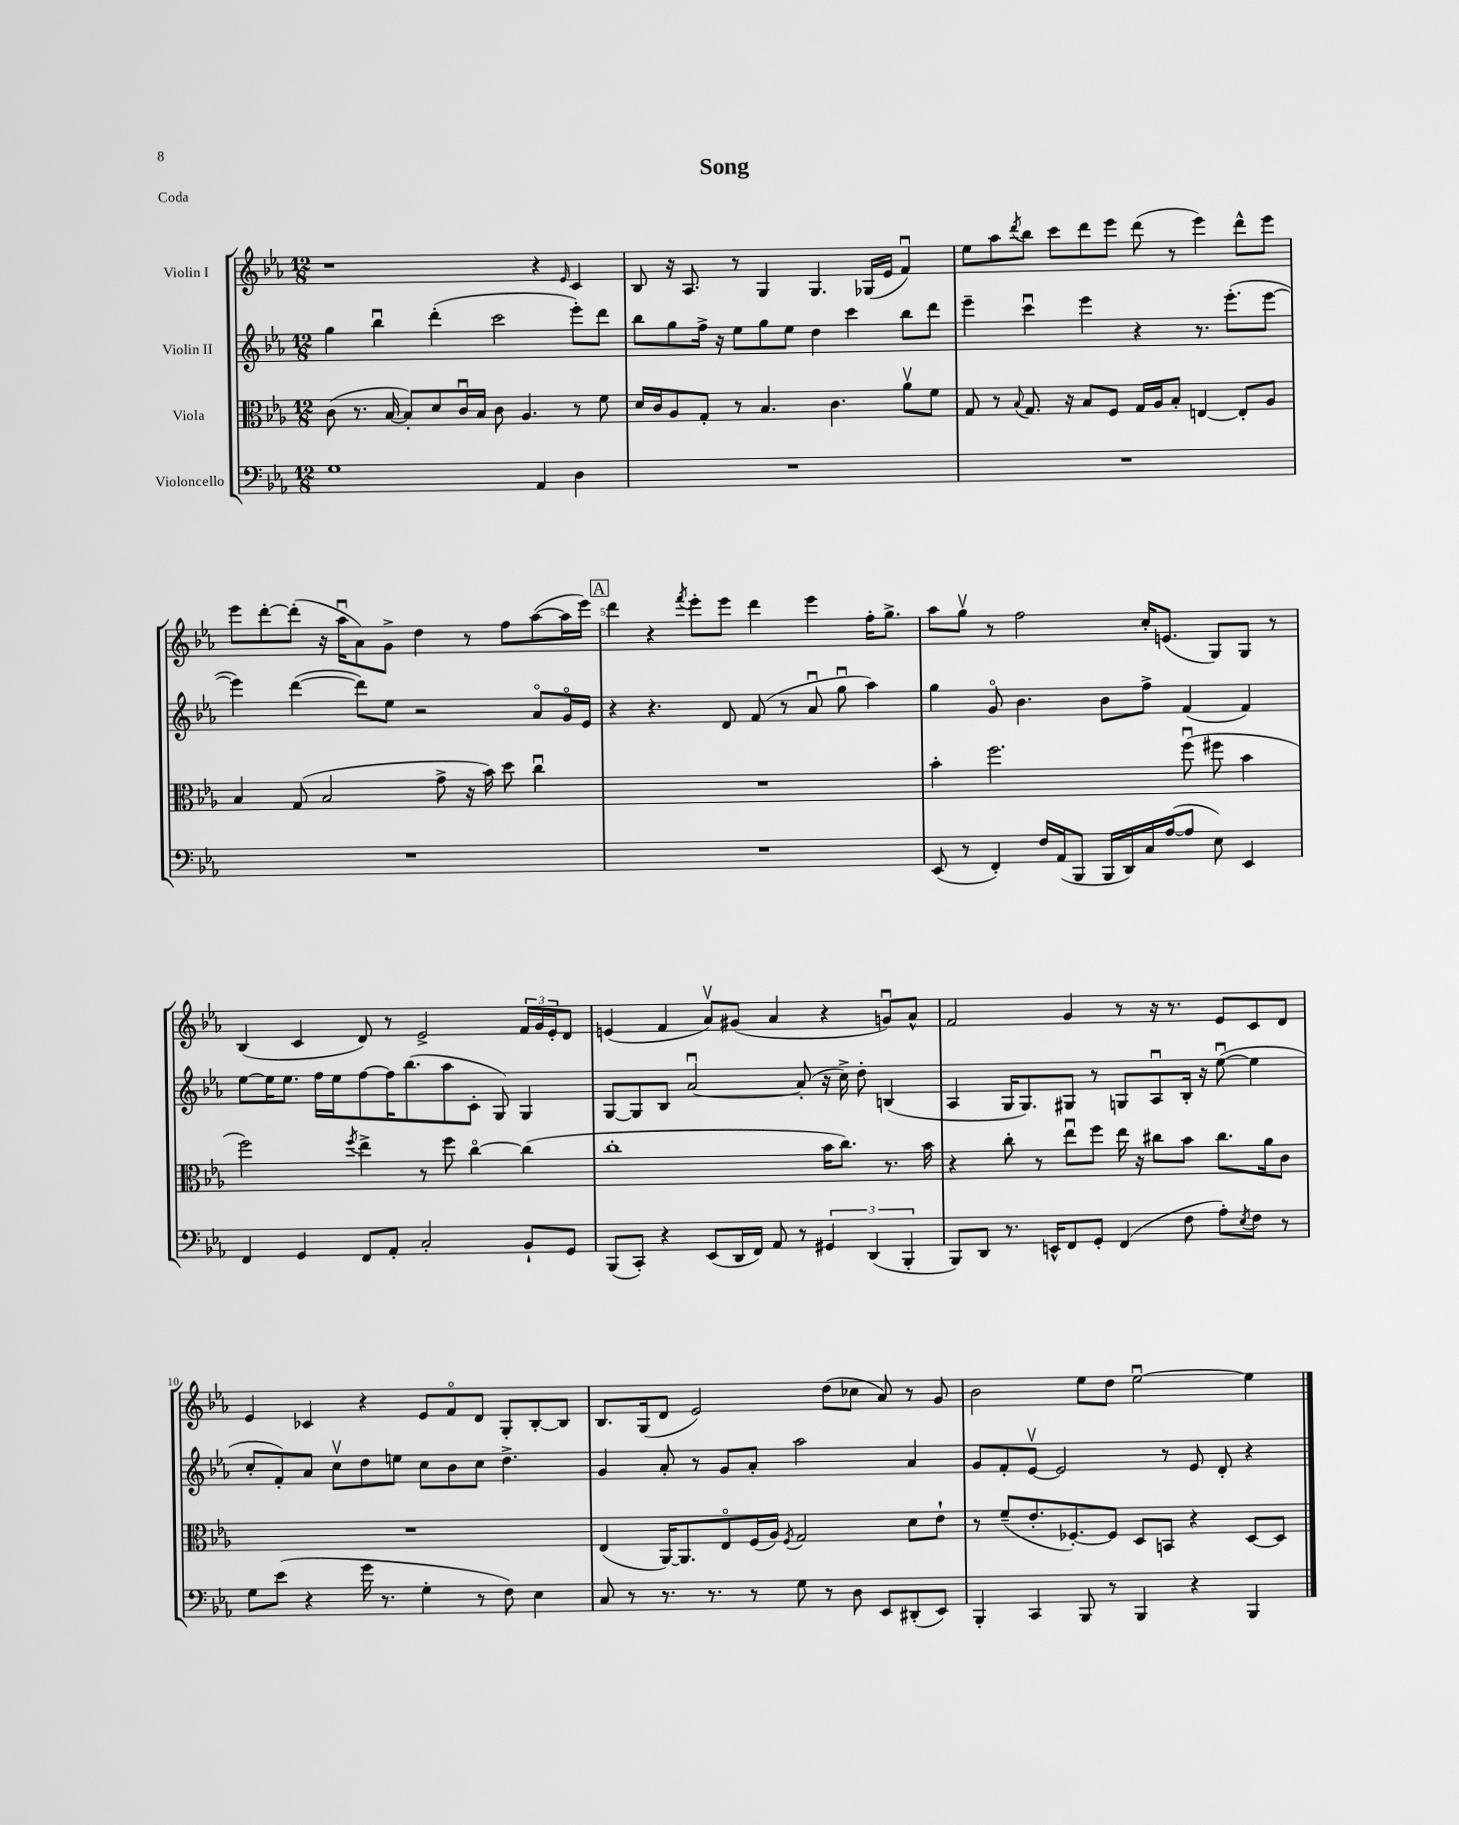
\header { title = "Song" piece = "Coda" }
<<
\new StaffGroup <<
\new Staff = "s0" \with { instrumentName = "Violin I" } {
    \clef treble \key ees \major \numericTimeSignature \time 12/8
    r1 r4 \grace { ees'16 } c'4 |
    bes8 r16 aes8. r8 g4 g4. ges16( ees'16 f'4\downbow) |
    ees''8 aes''8 \acciaccatura { d'''8 } bes''8 c'''8 d'''8 ees'''8 d'''8( r8 ees'''4) d'''8-^ ees'''8 |
    ees'''8 d'''8~-. d'''8-.( r16 aes''16\downbow aes'8) g'8-> d''4 r8 f''8 aes''8~( aes''16 ees'''16) |
    \mark \markup { \box "A" } d'''4 r4 \acciaccatura { f'''8 } ees'''8-. ees'''8 d'''4 ees'''4 f''16-. g''8.-> |
    aes''8 g''8\upbow r8 f''2 c''16-. e'8.( g8) g8 r8 |
    bes4( c'4 d'8) r8 ees'2-> \tuplet 3/2 { f'16 g'16 ees'16-. } d'8 |
    e'4( f'4 aes'8\upbow) gis'8( aes'4 r4 g'8\downbow) aes'8-^ |
    f'2 g'4 r8 r16 r8. ees'8 c'8 d'8 |
    ees'4 ces'4 r4 ees'8 f'8\flageolet d'8 g8-. bes8~-. bes8 |
    bes8. g16( d'8 ees'2) d''8( ces''8 aes'8) r8 g'8 |
    bes'2 ees''8 d''8 ees''2~\downbow ees''4 \bar "|." |
}
\new Staff = "s1" \with { instrumentName = "Violin II" } {
    \clef treble \key ees \major \numericTimeSignature \time 12/8
    g''4 bes''4\downbow d'''4-.( c'''2 ees'''8-.) d'''8 |
    bes''8 g''8 f''16-> r16 ees''8 g''8 ees''8 d''4 c'''4 bes''8 d'''8 |
    ees'''4-- c'''4\downbow ees'''4 r4 r8. ees'''8.-.( ees'''8~ |
    ees'''4) d'''4~( d'''8) ees''8 r2 aes'8\flageolet g'16\flageolet ees'16 |
    \mark \markup { \box "A" } r4 r4. d'8 f'8( r8 aes'8\downbow g''8\downbow aes''4) |
    g''4 g'8\flageolet bes'4. bes'8 f''8-> f'4( f'4) |
    ees''8~ ees''16 ees''8. f''16 ees''16 f''8~ f''16 bes''8.( aes''8 c'8-. g8) g4 |
    g8~ g8 bes8 aes'2~\downbow aes'8-.( r16 c''16->) d''8-. b4( |
    aes4 g16 g8.) gis8 r8 g8 aes8\downbow bes16-. r16 ees''8~\downbow( ees''4 |
    c''8-. f'8-.) aes'8 c''8\upbow d''8 e''8 c''8 bes'8 c''8 d''4.-> |
    g'4 aes'8-. r8 g'8 aes'8-. aes''2 aes'4 |
    g'8 f'8-. ees'8~\upbow ees'2 r8 ees'8 d'8-. r4 \bar "|." |
}
\new Staff = "s2" \with { instrumentName = "Viola" } {
    \clef alto \key ees \major \numericTimeSignature \time 12/8
    c'8( r8. bes16~ bes8-.) d'8 c'16\downbow bes16 c'8 aes4. r8 f'8 |
    d'16 c'16 aes8 g8-. r8 bes4. c'4. aes'8\upbow f'8 |
    g8 r8 \appoggiatura { bes8 } g8. r16 bes8 f8 g16 aes16 bes8-. e4~ e8-. aes8 |
    bes4 g8( bes2 g'8-> r16 bes'16) d''8 c''4\downbow |
    \mark \markup { \box "A" } R1. |
    bes'4-. f''2. f''8\downbow( fis''8 bes'4 |
    f''2) \acciaccatura { f''8 } ees''4-> r8 f''8 c''4~\flageolet c''4( |
    c''1-. bes'16 c''8.) r8. bes'16 |
    r4 c''8-. r8 ees''8\downbow f''8 ees''16 r16 cis''8 bes'8 cis''8. aes'16 c'8 |
    R1. |
    ees4( aes,16~) aes,8. ees8\flageolet f16( aes16) \acciaccatura { f8 } g2 d'8 ees'8-! |
    r8 f'8--( ees'8.-. fes8.~-.) fes8 d8 b,8 r4 d8~ d8 \bar "|." |
}
\new Staff = "s3" \with { instrumentName = "Violoncello" } {
    \clef bass \key ees \major \numericTimeSignature \time 12/8
    g1 aes,4 d4 |
    R1. |
    R1. |
    R1. |
    \mark \markup { \box "A" } R1. |
    ees,8( r8 f,4-.) f16 aes,16( bes,,8 bes,,16 d,16) c16 aes16~( aes8 ees8) ees,4 |
    f,4 g,4 f,8 aes,8-. c2-. bes,8-! g,8 |
    bes,,8( c,8-.) r4 ees,8( d,16 f,16) aes,8 r8 \tuplet 3/2 { gis,4 d,4( bes,,4-. } |
    bes,,8) d,8 r8. e,16-^ f,8 g,8-. f,4( f8 aes8-.) \acciaccatura { ees8 } f8 r8 |
    g8 ees'8( r4 g'16 r8. g4-. r8 f8) ees4 |
    c8 r8 r8. r8. r8 g8 r8 d8 ees,8 dis,8-.( ees,8) |
    bes,,4-. c,4 bes,,8 r8 bes,,4 r4 bes,,4 \bar "|." |
}
>>
>>
\layout { \context { \Score \override BarNumber.break-visibility = ##(#f #t #t) barNumberVisibility = #(every-nth-bar-number-visible 5) } }
